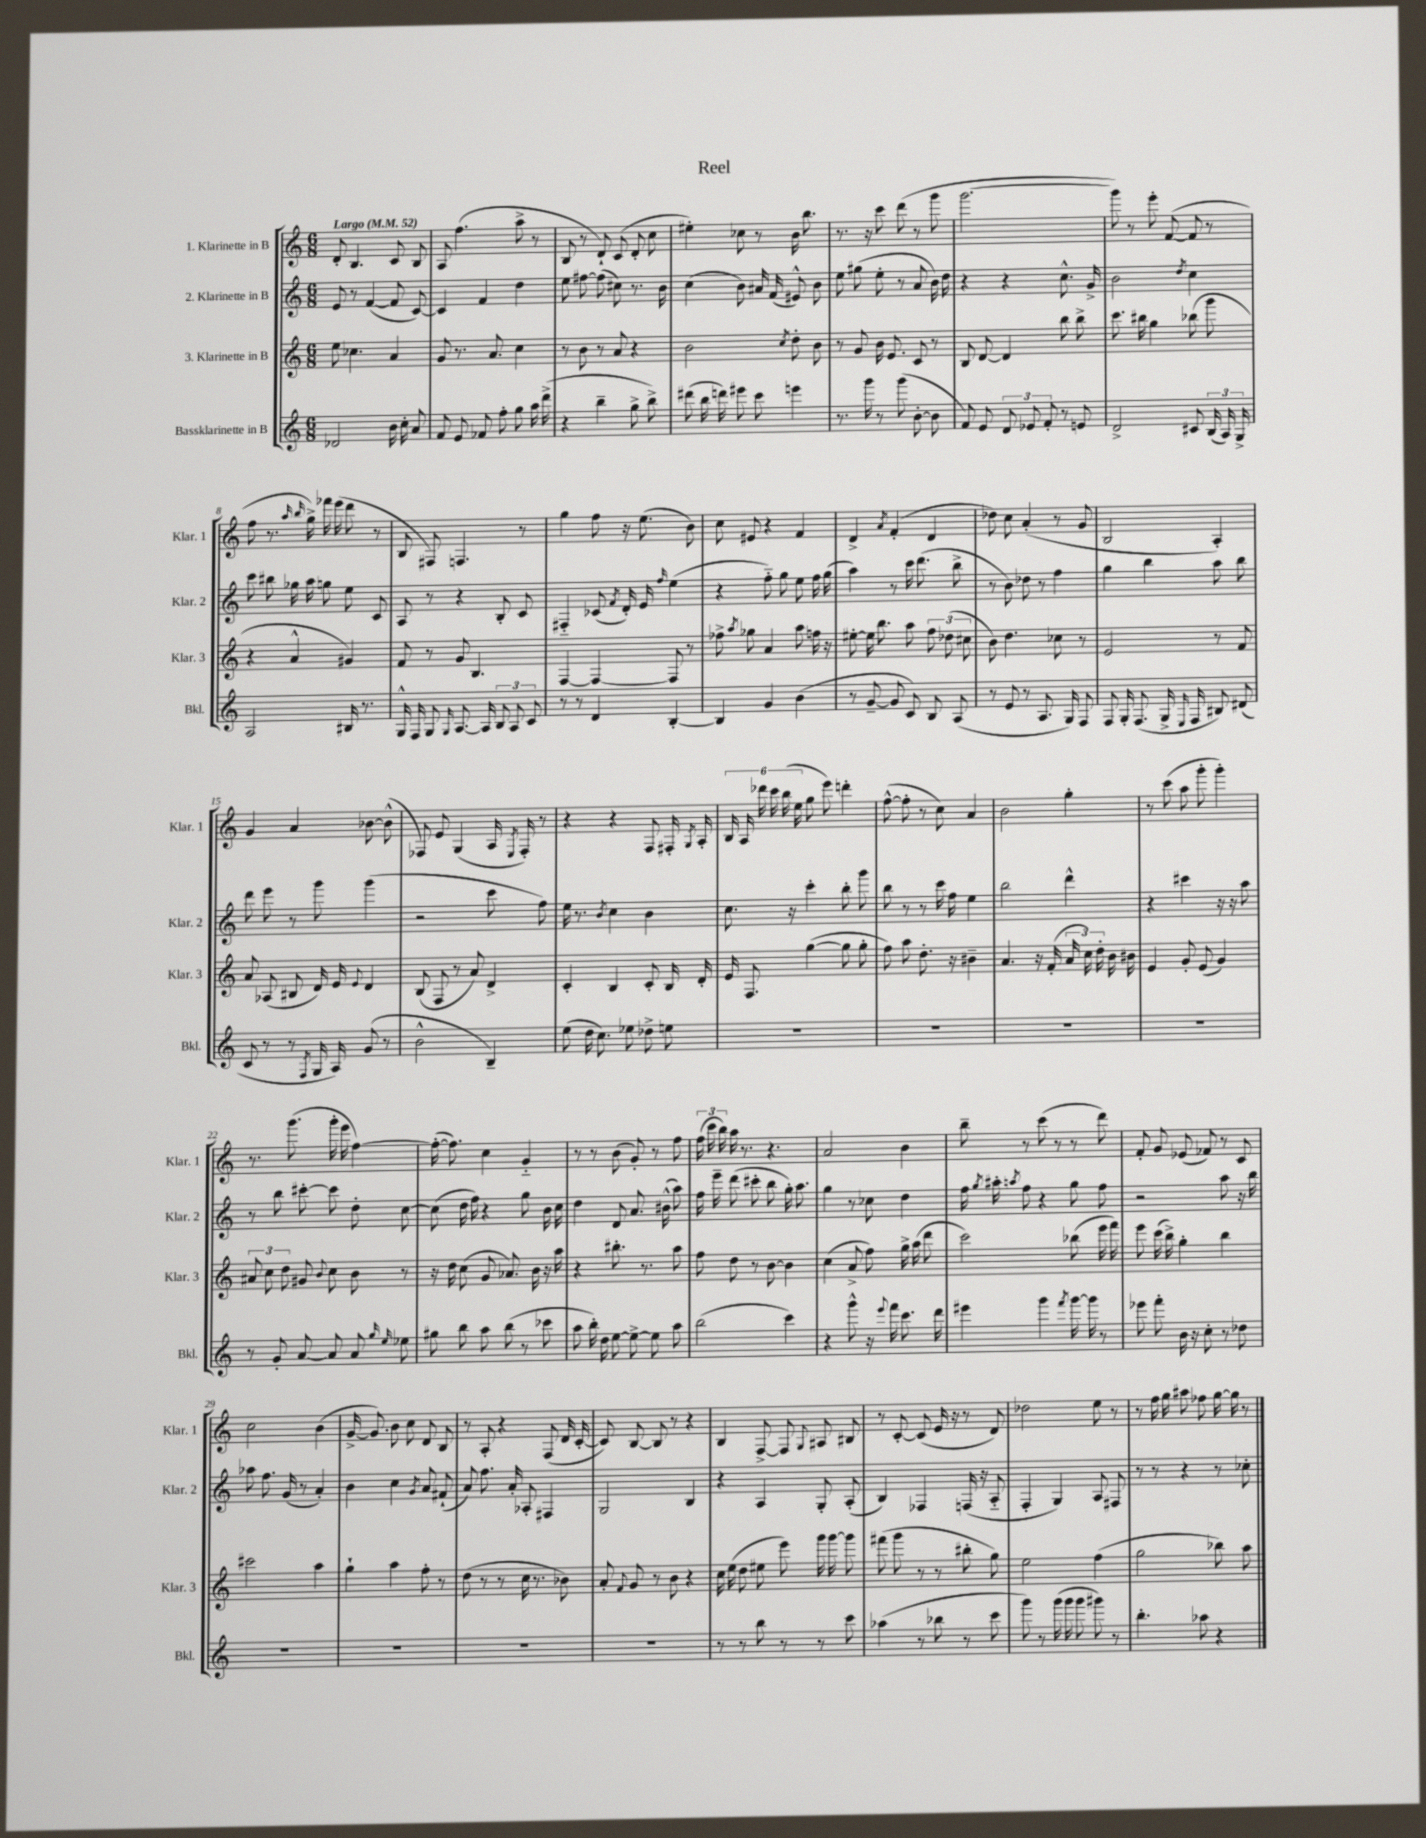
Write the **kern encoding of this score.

**kern	**kern	**kern	**kern
*part4	*part3	*part2	*part1
*staff4	*staff3	*staff2	*staff1
*I"Bassklarinette in B	*I"3. Klarinette in B	*I"2. Klarinette in B	*I"1. Klarinette in B
*I'Bkl.	*I'Klar. 3	*I'Klar. 2	*I'Klar. 1
*clefG2	*clefG2	*clefG2	*clefG2
*k[]	*k[]	*k[]	*k[]
*M6/8	*M6/8	*M6/8	*M6/8
*MM52	*MM52	*MM52	*MM52
=1	=1	=1	=1
!	!	!	!LO:TX:a:B:t=Largo
2d-X/	8ee\	8e/	8d'/
.	4.cc-X\	8r	4.B/
.	.	([4f/	.
16b\	4a/	8f/]	8c/
16cc'\	.	.	.
8a/	.	[8c/)	8B/
=2	=2	=2	=2
8f/	8g/	4c/]	8A/
8e/	8.r	.	(4.ff\
8f-X/	.	4f/	.
.	8.a/	.	.
8ff'\	.	.	.
8gg\	4cc\	4dd\	8aa^\
16aa\	.	.	8r
(16ddd^\	.	.	.
=3	=3	=3	=3
4r	8r	8ee\	8B/
.	8b\	[8ff#X\	8r
4bb~\	8r	(8ff#\]	8d`/)
.	8a/	8cc#X\)	(8c/
8gg^\	4r	8.r	8d'/
8bb^\)	.	.	8cc\
.	.	16b\	.
=4	=4	=4	=4
(8ddd#X\	2b\	(4cc\	4ee#X'\)
16bb\	.	.	.
16dddn\)	.	.	.
8eee#X\	.	8b\)	8cc-X\
8ccc\	.	16a#X/	8r
.	.	(16f/	.
.	8qcc/	.	.
4eeen\	8dd'\	8e#X^^/)	16b\
.	.	.	8.bb\
.	8b\	8b\	.
=5	=5	=5	=5
8.r	8r	8ee\	8.r
.	8g/	(8gg#X\	.
16ggg\	.	.	16r
8r	16b\	8ee'\	8ccc\
.	8.e/	.	.
(8ggg\	.	8r	(8ddd\
[8b'\	8c/	8a/	8r
8b\]	8r	16b\)	8ggg\
.	.	16dd\	.
=6	=6	=6	=6
8f/)	8B/	4r	[2.ggg\
8e/	[8d/	.	.
12d/	4d/]	4r	.
12e-X/	.	.	.
12f'/	.	.	.
8r	8bb\	8.cc^^\	.
8en/	8bb^\	.	.
.	.	16g^/	.
=7	=7	=7	=7
2d^/	8.ccc\	2b\	8ggg\])
.	.	.	8r
.	16bb#X\	.	.
.	4gg\	.	8eee'\
.	.	.	([8f/
.	.	8qdd/	.
8c#X/	(8bb-X\	4cc\	8f/]
(24B/	8ggg\	.	8r
24A/)	.	.	.
24G^/	.	.	.
!!LO:LB:g=z
=8	=8	=8	=8
2A/	4r	8ccc\	8ff\
.	.	8bb#X\	8.r
.	4a^^/	16gg-X\	.
.	.	.	16qqaa/
.	.	.	16qqbb/
.	.	16aa\	16gg^\)
.	.	8ggn\	16fff-X\
.	.	.	(16eee\
16B#X/	4g#X/)	8ee\	8ddd\
8.r	.	.	.
.	.	8c/	8r
=9	=9	=9	=9
16G^^/	8f/	8A/	8B/
16F/	.	.	.
8G/	8r	8r	8F#X/)
16qqG/	.	.	.
[8.A/	8g/	4r	4.Fn/
.	4.B/	.	.
16A/]	.	.	.
12B/	.	8B'/	.
12A/	.	.	.
.	.	8c/	8r
12c/	.	.	.
=10	=10	=10	=10
8r	[4F/	4F#X/	4gg\
8r	.	.	.
4d/	4F/_	(8c-X/	8ff\
.	.	8qf/	.
.	.	16d'/)	16r
.	.	16e/	(8.ee\
.	.	16qqff/	.
[4B'/	8F/]	(4ee\	.
.	8r	.	8b\)
=11	=11	=11	=11
4B/]	8ff-X^\	4r	8cc\
.	8qaa/	.	.
.	8gg-X\	.	8e#X/
4g/	4a/	8ff\)	4r
.	.	8gg\	.
(4b\	8aa\	8ee\	4f/
.	16ffn\	16ff\	.
.	16r	(16gg\	.
=12	=12	=12	=12
8r	[8ee#X'\	4aa\)	4d^/
[8g~/	16ee#\]	.	.
.	8.bb\	.	.
.	.	.	8qa/
8g/]	.	8r	(4f'/
8c/)	8aa\	16ccc\	.
.	.	(8.ddd\	.
8B/	12ff\	.	4d/
.	(12dd-X\	.	.
(8A/	.	8bb^\	.
.	12cc#X\	.	.
=13	=13	=13	=13
8r	8b\)	8r	8dd-X\)
8e/	4.dd\	8b\)	8cc\
8r	.	8dd-X\	(4a'/
8.A/	.	8r	.
.	8cc-X\	4ff\	8r
16G/)	.	.	.
8F/	8r	.	8g/
=14	=14	=14	=14
8F/	2e/	4gg\	2B/
16G'/	.	.	.
(8.F/	.	.	.
.	.	4bb\	.
16G^/	.	.	.
16qqE/	.	.	.
16F/	.	.	.
8B#X/)	8r	8aa\	4A'/)
(8d#X/	8f/	8bb\	.
!!LO:LB:g=z
=15	=15	=15	=15
8c/	8a/	8ddd\	4g/
8r	(8A-X/	8eee\	.
8r	8B#X/	8r	4a/
8qF/	.	.	.
16G/	16d/)	8ggg\	.
16A/)	16e/	.	.
.	8qqe/	.	.
(8g/	4d/	(4ggg\	[8b-X\
8r	.	.	(8b-^^\]
=16	=16	=16	=16
2b^^\	(8B/	2r	8F-X/)
.	8F/	.	8e/
.	8r	.	(4G/
.	8a/)	.	.
4B~/)	4d^/	8ccc\	16A/
.	.	.	8qE/
.	.	.	16F-'/)
.	.	8ff\)	8r
=17	=17	=17	=17
(8ee\	4c'/	16ee\	4r
.	.	8.r	.
16dd\	.	.	.
8.cc\)	.	.	.
.	.	8qb/	.
.	4B/	4cc\	4r
8ee-X\	.	.	.
8dd-X^\	8c'/	4b\	8F/
8een\	16B/	.	16F#X'/
.	.	.	8qG/
.	16d'/	.	16A'/
=18	=18	=18	=18
2.r	16e/	8.cc\	24B/
.	.	.	24A/
.	8.F/	.	.
.	.	.	24ddd-X\
.	.	.	24ccc\
.	.	.	(24bb\
.	.	16r	.
.	.	.	24ee\
.	([4gg\	4ccc'\	8gg\
.	.	.	8eee\)
.	8gg\]	8bb'\	4dddn'\
.	8gg'\	8ggg\	.
=19	=19	=19	=19
2.r	8ff\)	8bb\	([8ff^^\
.	8aa\	8r	8ff'\]
.	8.dd'\	8r	8r
.	.	16ccc\	8cc\)
.	16r	16ff\	.
.	4b#X~\	4ee\	4a/
=20	=20	=20	=20
2.r	4.a/	2bb\	2b\
.	16r	.	.
.	(16f'/	.	.
.	24a/	4ddd^^\	4gg'\
.	24cc\)	.	.
.	24dd'\	.	.
.	16b\	.	.
.	16b#X\	.	.
=21	=21	=21	=21
2.r	4e/	4r	8r
.	.	.	(8ccc\
.	8g'/	4ccc#X\	8aa\
.	(8e/	.	8ggg'\
.	4g/)	16r	4ggg'\)
.	.	16r	.
.	.	8aa\	.
!!LO:LB:g=z
=22	=22	=22	=22
8r	12a#X/	8r	8.r
.	12cc\	.	.
8g'/	.	8bb\	.
.	12dd\	.	.
.	.	.	(8.ggg\
[8a/	8g#X/	[8ccc#X'\	.
.	8qqb/	.	.
8a/]	8cc\	8ccc#\]	16ggg'\
.	.	.	16eee\
8a/	8b\	8dd'\	[4ff\)
16qqgg/	.	.	.
16qqee/	.	.	.
8ee-X\	8r	[8cc\	.
=23	=23	=23	=23
8gg#X\	16r	(8cc\]	(16ff'\_
.	16dd\	.	8.ff\])
8bb\	(8cc\	16dd\	.
.	.	16ff\)	.
8aa\	8g/	4r	4cc\
(8bb\	8.a-X/)	.	.
8r	.	8gg\	4g/
.	16b\	.	.
8ccc-X\	16r	16b\	.
.	16aa\	16cc\	.
=24	=24	=24	=24
8aa\	4r	4dd\	8r
16bb'\)	.	.	8r
16dd\	.	.	.
[8ee\	8.bb#X'\	8d/	(8b\
8ee^\_	.	8.a/	8g'/)
.	8.r	.	.
8ee\]	.	.	8r
.	.	(16b#X^^\	.
8aa\	8aa\	8aa\)	8ff\
=25	=25	=25	=25
(2bb\	8ff\	16ff\	(24ff\
.	.	.	24ccc\
.	.	16eee~\	.
.	.	.	24bb\)
.	8dd\	(8ddd\	16aa\
.	.	.	8.r
.	8r	8ccc#X'\	.
.	[8b\	8bb\	4.r
4ccc\)	4b\]	16gg'\)	.
.	.	8.aa\	.
=26	=26	=26	=26
4r	(4cc\	4gg\	2a/
8ggg^^\	8a^/	8r	.
16r	8ff\)	8cc-X\	.
8qqeee/	.	.	.
16fff\	.	.	.
8.ccc\	16gg^\	4dd\	4b\
.	(16aa\	.	.
.	8ddd\	.	.
16ddd\	.	.	.
=27	=27	=27	=27
4eee#X\	2ccc\)	16ff\	8bb~\
.	.	8qgg/	.
.	.	16aa#X'\	.
.	.	8qaan/	.
.	.	8ff\	8r
4ggg\	.	4r	(8ccc\
.	.	.	8r
8qfff/	.	.	.
[16ggg\	(8bb-X\	8gg\	8r
16ggg\]	.	.	.
8r	16eee\	8ff\	8ddd\)
.	16fff\)	.	.
=28	=28	=28	=28
8eee-X\	8eee\	2r	8f'/
8fff'\	(16ccc\	.	8g/
.	16bb^\)	.	.
16b\	4gg'\	.	(8e-X/
16r	.	.	.
8cc'\	.	.	8f-X/)
8r	4bb\	8aa\	8r
8dd-X\	.	16r	8c/
.	.	16bb\	.
!!LO:LB:g=z
=29	=29	=29	=29
2.r	2ccc#X\	8aa-X\	2cc\
.	.	8.ff\	.
.	.	(16g/	.
.	.	8r	.
.	4aa\	4a'/)	(4b\
=30	=30	=30	=30
2.r	4gg`\	4b\	[16g^/
.	.	.	8.g/])
.	4aa\	4cc\	8b\
.	.	.	8cc\
.	.	8qg/	.
.	8ff'\	8a/	8d/
.	8r	(8f#X`/	8B/
=31	=31	=31	=31
2.r	(8dd\	8a/)	8r
.	8r	8.ff\	8A'/
.	8r	.	4r
.	.	16a'/	.
.	16cc\	8A-X'/	.
.	8.r	.	.
.	.	4F#X/	(8F/
.	8b-X\)	.	16d/
.	.	.	[16c'/
=32	=32	=32	=32
2.r	8a'/	2G/	8c/])
.	8qqf/	.	.
.	8g/	.	[8B/
.	8r	.	8B/]
.	8b\	.	8r
.	4r	4B/	4r
=33	=33	=33	=33
8r	16cc\	4r	4B/
.	(16ee\	.	.
8r	8dd\	.	.
8bb\	8ee#X\	4A/	[8F^/
8r	8eee\)	.	8F/]
.	.	.	8qqG/
8r	16ggg\	8G'/	8A#X/
.	[16ggg\	.	.
8ccc\	8ggg\]	(8A'/	8B#X/
=34	=34	=34	=34
(4aa-X\	(8fff#X\	4B/)	8r
.	8ggg\	.	[8c'/
8r	8r	4F-X/	(8c/]
8bb-X\	8r	.	16e/
.	.	.	16r
8r	8bb#X'\	(16Fn/	8r
.	.	16r	.
8ccc\	8gg\)	8A/	8d/)
=35	=35	=35	=35
8ggg\)	2ee\	4F'/	2dd-X\
8r	.	.	.
(16ggg\	.	4G/)	.
16ggg\	.	.	.
8ggg\	.	.	.
8ggg#X\)	(4ff\	8A/	8ee\
8r	.	8F#X/	8r
=36	=36	=36	=36
4.bb'\	2gg\	8r	8r
.	.	8r	16ff\
.	.	.	16gg\
.	.	4r	8aa#X\
8aa-X\	.	.	8ff-X\
4r	8bb-X\)	8r	[16gg\
.	.	.	16gg\]
.	8aa\	8cc-X'\	8r
==	==	==	==
*-	*-	*-	*-
